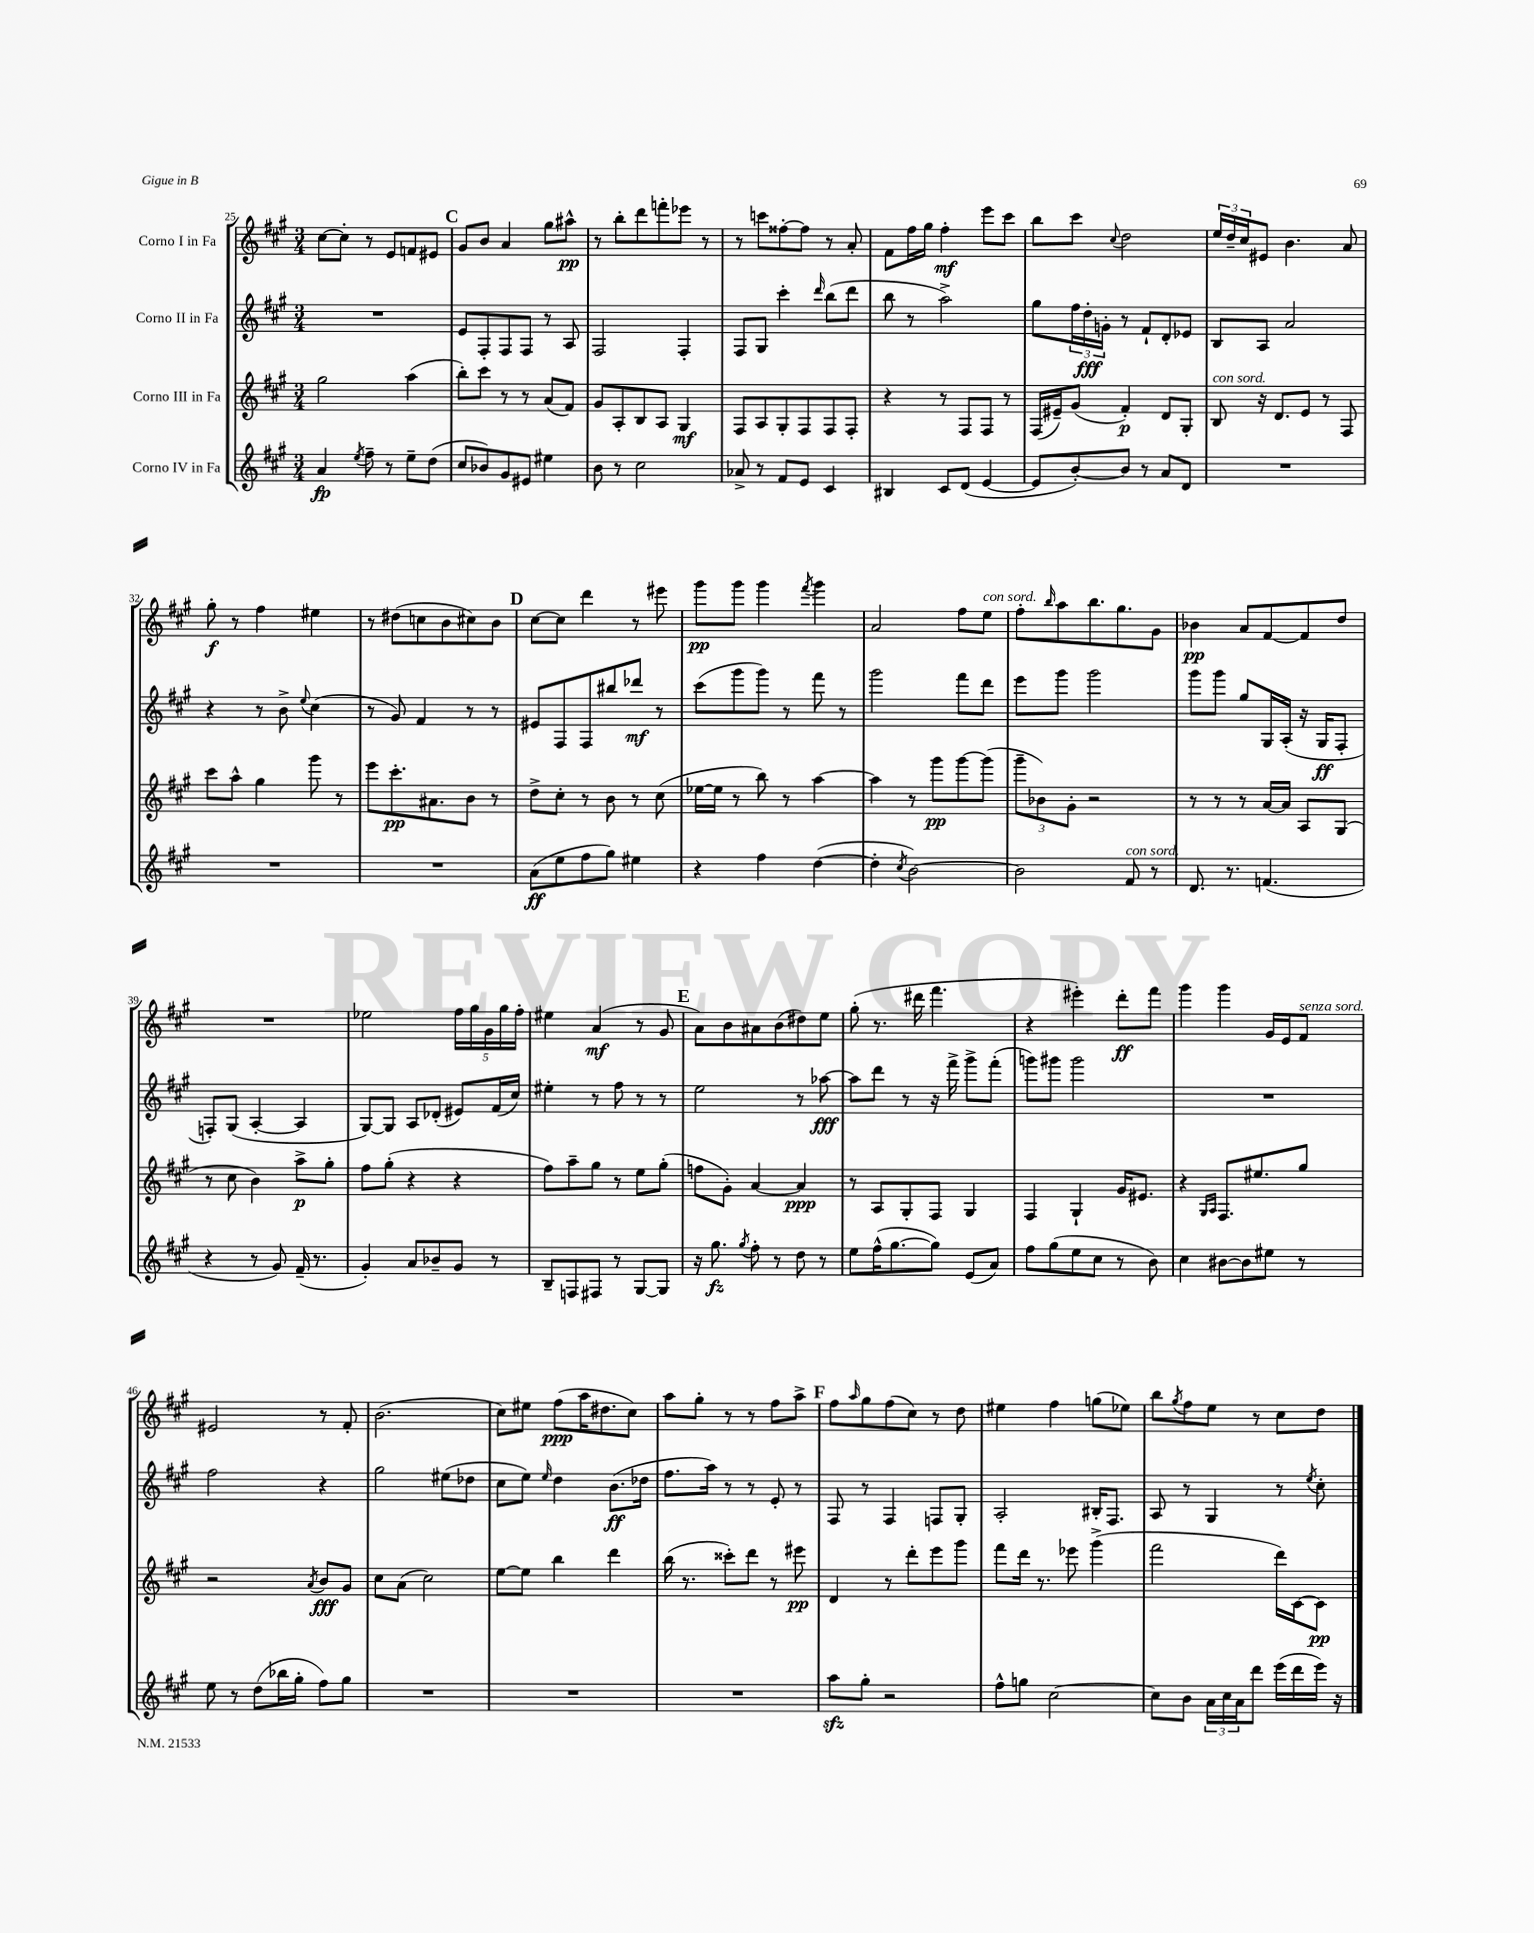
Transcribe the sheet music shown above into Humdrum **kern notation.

**kern	**kern	**kern	**kern
*staff4	*staff3	*staff2	*staff1
*clefG2	*clefG2	*clefG2	*clefG2
*k[f#c#g#]	*k[f#c#g#]	*k[f#c#g#]	*k[f#c#g#]
*M3/4	*M3/4	*M3/4	*M3/4
4a	2gg#	2.r	[8cc#
.	.	.	8cc#']
8qee	.	.	.
8ff#~	.	.	8r
8r	.	.	8e
8ee~	(4aa	.	8f
(8dd	.	.	8e#
=	=	=	=
8cc#	8bb')	8e	8g#
8b-)	8ccc#	8F#'	8b
8g#	8r	8F#	4a
8e#	8r	8F#	.
4ee#	(8a	8r	8gg#
.	8f#)	8A	8aa#^^
=	=	=	=
8b	8g#	2F#	8r
8r	8A'	.	8bb'
2cc#	8B	.	8ddd
.	8A	.	8fff'
.	4G#	4F#'	8eee-
.	.	.	8r
=	=	=	=
8a-^	8F#	8F#	8r
8r	8A	8G#	8ccc
8f#	8G#'	4ccc#'	[8ff##'
8e	8F#	.	8ff##]
.	.	16qqddd	.
4c#	8F#	(8bb	8r
.	8F#'	8ddd	8a'
=	=	=	=
4B#	4r	8bb	8f#
.	.	8r	16ff#
.	.	.	16gg#
8c#	8r	2aa^)	4ff#'
(8d	8F#	.	.
[4e	8F#	.	8eee
.	8r	.	8ccc#
=	=	=	=
8e]	(16F#	8gg#	8bb
.	16e#~)	.	.
[8b')	(8g#	24ff#	8ccc#
.	.	24dd'	.
.	.	24g'	.
.	.	.	8qqcc#
8b]	4f#')	8r	2dd
8r	.	8f#`	.
8a	8d	8d'	.
8d	8G#'	8e-	.
=	=	=	=
2.r	8B	8B	24ee
.	.	.	24dd~
.	.	.	24cc#
.	16r	8A	8e#
.	8.d	.	.
.	.	2a	4.b
.	8e	.	.
.	8r	.	.
.	8F#	.	8a
=	=	=	=
2.r	8ccc#	4r	8gg#'
.	8aa^^	.	8r
.	4gg#	8r	4ff#
.	.	8b^	.
.	.	8qqee	.
.	8ggg#	(4cc#	4ee#
.	8r	.	.
=	=	=	=
2.r	8eee	8r	8r
.	8.ccc#'	8g#)	(8dd#
.	.	4f#	8cc
.	8.a#	.	.
.	.	.	8b
.	8b	8r	8cc#)
.	8r	8r	8b
=	=	=	=
(8a	8dd^	8e#	[8cc#
8ee	8cc#'	8F#	8cc#]
8ff#	8r	8F#	4ddd
8gg#)	8b	8bb#	.
4ee#	8r	8ddd-	8r
.	(8cc#	8r	8eee#
=	=	=	=
4r	[16ee-	(8ccc#	8ggg#
.	16ee-]	.	.
.	8r	8ggg#	8ggg#
4ff#	8bb)	8ggg#)	4ggg#
.	8r	8r	.
.	.	.	8qfff#
([4dd	[4aa	8fff#	4ggg#
.	.	8r	.
=	=	=	=
4dd']	4aa]	2ggg#	2a
8qcc#	.	.	.
[2b)	8r	.	.
.	8ggg#	.	.
.	[8ggg#	8fff#	8ff#
.	(8ggg#]	8ddd	8ee
=	=	=	=
2b]	12ggg#~	8eee	8ff#'
.	12b-)	.	.
.	.	.	16qqbb
.	.	8ggg#	8aa
.	12g#'	.	.
.	2r	2ggg#	8.bb
.	.	.	8.gg#
8f#	.	.	.
8r	.	.	8g#
=	=	=	=
8.d	8r	8ggg#	4b-
.	8r	8ggg#	.
8.r	.	.	.
.	8r	8gg#	8a
(4.f	[16a	16G#	[8f#
.	16a]	(16A'	.
.	8A	16r	8f#]
.	.	16G#	.
.	(8G#	8F#'	8dd
=	=	=	=
4r	8r	8F')	2.r
.	8cc#	(8G#	.
8r	4b)	[4A'	.
8g#)	.	.	.
(16f#~	8aa^	4A]	.
8.r	.	.	.
.	8gg#'	.	.
=	=	=	=
4g#')	8ff#	[8G#)	2ee-
.	(8gg#'	8G#]	.
8a	4r	8A	.
8b-~	.	(8d-'	.
8g#	4r	8e#)	20ff#
.	.	.	20gg#
.	.	.	20g#
8r	.	(16f#	.
.	.	.	20gg#
.	.	16cc#)	.
.	.	.	20ff#'
=	=	=	=
8B~	8ff#)	4ee#'	4ee#
8F	8aa~	.	.
8F#	8gg#	8r	(4a
8r	8r	8ff#	.
[8G#	8ee	8r	8r
8G#]	(8gg#'	8r	8g#
=	=	=	=
16r	8ff	2ee	8a)
8.gg#	.	.	.
.	8g#')	.	8b
8qgg#	.	.	.
8ff#'	[4a	.	8a#
8r	.	.	(8b
8dd	4a]	8r	8dd#)
8r	.	[8aa-	8ee
=	=	=	=
8ee	8r	8aa-]	(8gg#'
(16ff#^^	8A	8ddd	8.r
[8.gg#	.	.	.
.	8G#'	8r	.
.	.	.	16ddd#
8gg#])	8F#	16r	4.fff#
.	.	16fff#^	.
(8e	4G#	8ggg#^	.
8a)	.	(8fff#'	.
=	=	=	=
8ff#	4F#	8ggg)	4r
(8gg#	.	8ggg#	.
8ee	4G#`	2ggg#	4eee#')
8cc#	.	.	.
8r	16g#	.	8ddd'
.	8.e#	.	.
8b)	.	.	8fff#
=	=	=	=
4cc#	4r	2.r	4ggg#
.	16qqG#	.	.
.	16qqA	.	.
[8b#	8.F#	.	4ggg#
8b#]	.	.	.
.	8.ee#	.	.
8ee#	.	.	16g#
.	.	.	16e
8r	8gg#	.	8f#
=	=	=	=
8ee	2r	2ff#	2e#
8r	.	.	.
(8dd	.	.	.
16bb-	.	.	.
16gg#'	.	.	.
.	8qa	.	.
8ff#)	8b	4r	8r
8gg#	8g#	.	8f#'
=	=	=	=
2.r	8cc#	2gg#	(2.b
.	(8a	.	.
.	2cc#)	.	.
.	.	(8ee#	.
.	.	8dd-	.
=	=	=	=
2.r	[8ee	8cc#	8cc#)
.	8ee]	8ee)	8ee#
.	.	16qqee	.
.	4bb	4dd	(8ff#
.	.	.	16aa
.	.	.	8.dd#
.	4ddd	(8.b	.
.	.	.	8cc#)
.	.	16dd-	.
=	=	=	=
2.r	(16bb	8.ff#	8aa
.	8.r	.	.
.	.	.	8gg#'
.	.	16aa)	.
.	8ccc##')	8r	8r
.	8ddd	8r	8r
.	8r	8e'	8ff#
.	8eee#	8r	8aa^
=	=	=	=
8aa	4d	8F#	8ff#
.	.	.	16qqaa
8gg#'	.	8r	8gg#
2r	8r	4F#	(8ff#
.	8ddd'	.	8cc#)
.	8eee	8F	8r
.	8ggg#	8G#'	8dd
=	=	=	=
8ff#^^	8fff#	2A'	4ee#
8gg	16ddd	.	.
.	8.r	.	.
[2cc#	.	.	4ff#
.	8eee-	.	.
.	(4ggg#^	16B#'	(8gg
.	.	8.F#	.
.	.	.	8ee-)
=	=	=	=
8cc#]	2fff#	8A	8bb
.	.	.	8qgg#
8b	.	8r	8ff#
24a	.	4G#	8ee
24cc#	.	.	.
24a	.	.	.
8ddd	.	.	8r
(16eee	16ddd)	8r	8cc#
16ddd	[16c#	.	.
.	.	8qee	.
16eee)	8c#]	8cc#'	8dd
16r	.	.	.
==	==	==	==
*-	*-	*-	*-
